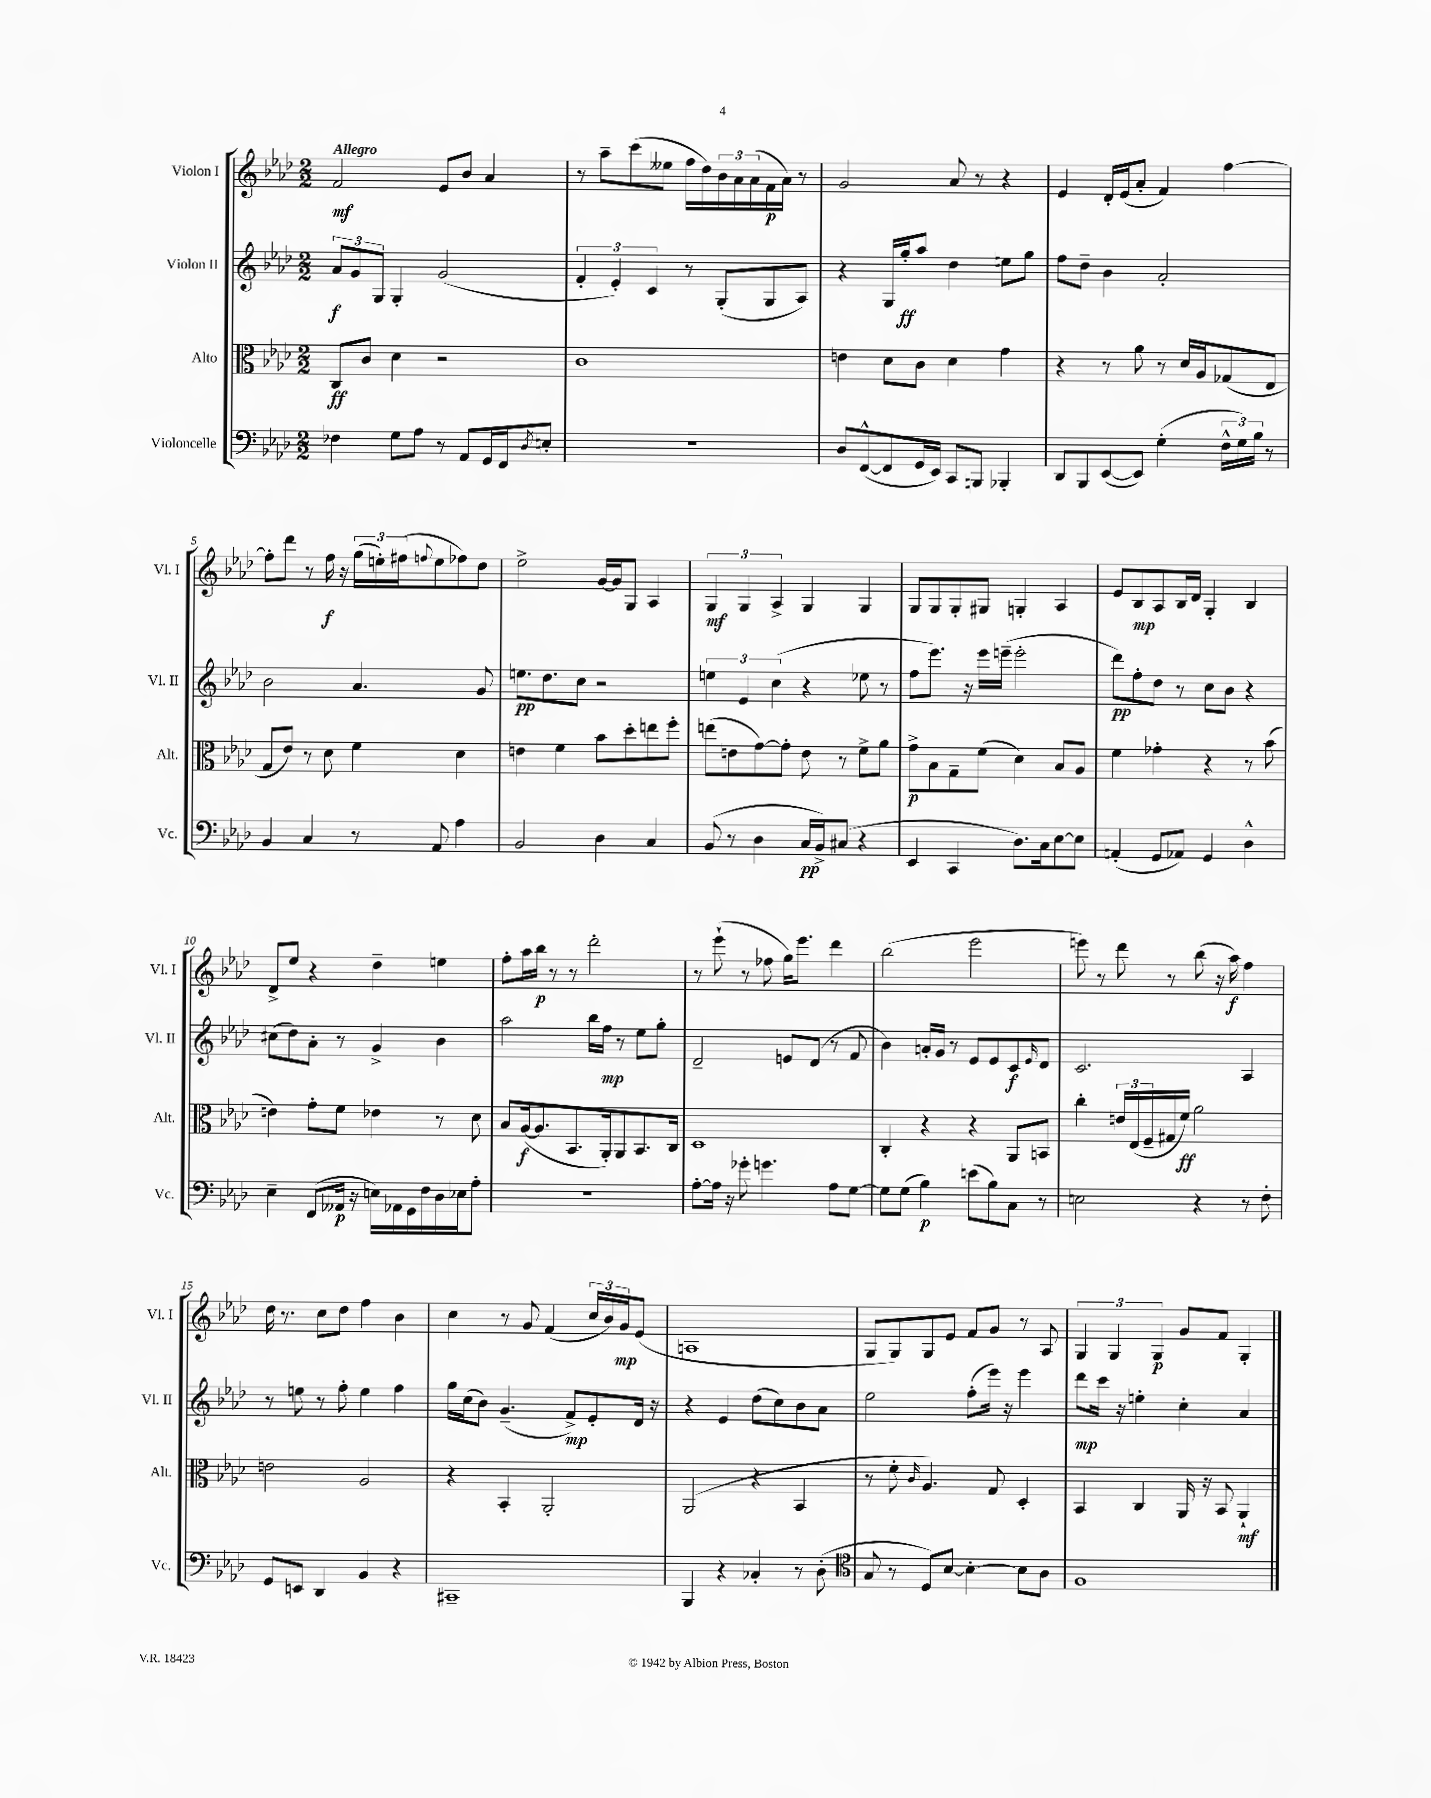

**kern	**dynam	**kern	**dynam	**kern	**dynam	**kern	**dynam
*part4	*part4	*part3	*part3	*part2	*part2	*part1	*part1
*staff4	*staff4	*staff3	*staff3	*staff2	*staff2	*staff1	*staff1
*I"Violoncelle	*	*I"Alto	*	*I"Violon II	*	*I"Violon I	*
*I'Vc.	*	*I'Alt.	*	*I'Vl. II	*	*I'Vl. I	*
*clefF4	*	*clefC3	*	*clefG2	*	*clefG2	*
*k[b-e-a-d-]	*	*k[b-e-a-d-]	*	*k[b-e-a-d-]	*	*k[b-e-a-d-]	*
*M2/2	*	*M2/2	*	*M2/2	*	*M2/2	*
=1	=1	=1	=1	=1	=1	=1	=1
!	!	!	!	!	!	!LO:TX:a:B:t=Allegro	!
4F-X\	.	8C/L	ff	12a-/L	f	2f/	mf
.	.	.	.	12g/	.	.	.
.	.	8c/J	.	.	.	.	.
.	.	.	.	12G/J	.	.	.
8G\L	.	4d-\	.	4G'/	.	.	.
8A-\J	.	.	.	.	.	.	.
8r	.	2r	.	(2g/	.	8e-/L	.
8AA-/L	.	.	.	.	.	8b-/J	.
16GG/L	.	.	.	.	.	4a-/	.
16FF/J	.	.	.	.	.	.	.
8qD-/	.	.	.	.	.	.	.
8En'/J	.	.	.	.	.	.	.
=2	=2	=2	=2	=2	=2	=2	=2
1r	.	1c	.	6f'/	.	8r	.
.	.	.	.	.	.	8aa-~\L	.
.	.	.	.	6e-'/)	.	.	.
.	.	.	.	.	.	(8ccc\	.
.	.	.	.	6c/	.	.	.
.	.	.	.	.	.	8ee--X\J	.
.	.	.	.	8r	.	16ff\LL	.
.	.	.	.	.	.	16dd-\)	.
.	.	.	.	(8G'/L	.	24b-\	.
.	.	.	.	.	.	24a-\	.
.	.	.	.	.	.	(24a-\	.
.	.	.	.	8G/	.	16f\	p
.	.	.	.	.	.	16a-\JJ)	.
.	.	.	.	8A-/J)	.	8r	.
=3	=3	=3	=3	=3	=3	=3	=3
8D-/L	.	4en\	.	4r	.	2g/	.
([8FF^^/	.	.	.	.	.	.	.
8FF/]	.	8d-\L	.	16G/LL	.	.	.
.	.	.	.	16gg'/J	ff	.	.
16GG/L	.	8c\J	.	8aa-/J	.	.	.
16EE-/JJ)	.	.	.	.	.	.	.
8CC/L	.	4d-\	.	4dd-\	.	8a-/	.
8BBBn/J	.	.	.	.	.	8r	.
4BBB-X'/	.	4g\	.	8een\L	.	4r	.
.	.	.	.	8gg\J	.	.	.
=4	=4	=4	=4	=4	=4	=4	=4
8DD-/L	.	4r	.	8ff\L	.	4e-/	.
8BBB-/	.	.	.	8dd-~\J	.	.	.
([8EE-/	.	8r	.	4b-\	.	16d-'/LL	.
.	.	.	.	.	.	(16e-/J	.
8EE-/J])	.	8a-\	.	.	.	8a-'/J	.
(4G'\	.	8r	.	2a-'/	.	4f/)	.
.	.	16d-/LL	.	.	.	.	.
.	.	16A-/J	.	.	.	.	.
24F^^\LL	.	(8G-X/	.	.	.	[4ff\	.
24G\)	.	.	.	.	.	.	.
24B-\JJ	.	.	.	.	.	.	.
8r	.	8E-/J	.	.	.	.	.
!!LO:LB:g=z
=5	=5	=5	=5	=5	=5	=5	=5
4BB-/	.	8G/L	.	2b-\	.	8ff'\L]	.
.	.	8e-/J)	.	.	.	8ddd-\J	.
4C/	.	8r	.	.	.	8r	.
.	.	8d-\	.	.	.	16ff\	f
.	.	.	.	.	.	16r	.
8r	.	4f\	.	4.a-/	.	(24gg\LL	.
.	.	.	.	.	.	24een'\)	.
.	.	.	.	.	.	(24ff#X\J	.
.	.	.	.	.	.	8qqffn/	.
8AA-/	.	.	.	.	.	8ee\	.
4A-\	.	4d-\	.	.	.	8ff-X\)	.
.	.	.	.	8g/	.	8dd-\J	.
=6	=6	=6	=6	=6	=6	=6	=6
2BB-/	.	4en\	.	8.een\L	pp	2ee-^\	.
.	.	.	.	8.dd-\	.	.	.
.	.	4f\	.	.	.	.	.
.	.	.	.	8cc\J	.	.	.
4D-\	.	8b-\L	.	2r	.	[16g/LL	.
.	.	.	.	.	.	16g/J]	.
.	.	8dd-'\	.	.	.	8G/J	.
4C/	.	8een\	.	.	.	4A-/	.
.	.	8ff'\J	.	.	.	.	.
=7	=7	=7	=7	=7	=7	=7	=7
(8BB-/	.	(8een\L	.	6een\	.	6G/	mf
8r	.	8en\	.	.	.	.	.
.	.	.	.	6e-/	.	6G/	.
4D-\	.	[8g\)	.	.	.	.	.
.	.	.	.	(6cc\	.	6A-^/	.
.	.	8g'\J]	.	.	.	.	.
16C/LL	pp	8e\	.	4r	.	4G/	.
16BB-^/J)	.	.	.	.	.	.	.
(8C#X/J	.	8r	.	.	.	.	.
4r	.	8f^\L	.	8ee-X\	.	4G/	.
.	.	8a-\J	.	8r	.	.	.
=8	=8	=8	=8	=8	=8	=8	=8
4EE-/	.	8g^\L	p	8ff\L	.	8G/L	.
.	.	8B-\	.	8.eee-\J)	.	8G/	.
4CC/	.	8G~\	.	.	.	8G'/	.
.	.	.	.	16r	.	.	.
.	.	(8f\J	.	16eee-\LL	.	8G#X/J	.
.	.	.	.	(16eeen~\JJ	.	.	.
8.D-\L)	.	4d-\)	.	2eee'\	.	4Gn'/	.
16C\k	.	.	.	.	.	.	.
[8E-\	.	8B-/L	.	.	.	4A-/	.
8E-\J]	.	8A-/J	.	.	.	.	.
=9	=9	=9	=9	=9	=9	=9	=9
(4AAn'/	.	4f\	.	8ddd-\L)	pp	8e-/L	.
.	.	.	.	8ff'\	.	8B-/	mp
8GG/L	.	4g-X'\	.	8dd-\J	.	8A-/	.
8AA-X/J)	.	.	.	8r	.	16B-/L	.
.	.	.	.	.	.	16d-/JJ	.
4GG/	.	4r	.	8cc\L	.	4G'/	.
.	.	.	.	8b-\J	.	.	.
4D-^^\	.	8r	.	4r	.	4B-/	.
.	.	(8b-\	.	.	.	.	.
!!LO:LB:g=z
=10	=10	=10	=10	=10	=10	=10	=10
4E-~\	.	4en\)	.	(8cc#X\L	.	8d-^/L	.
.	.	.	.	8dd-\)	.	8ee-/J	.
(8FF/L	.	8g'\L	.	8a-'\J	.	4r	.
16AA--X/Jk	p	8f\J	.	8r	.	.	.
16r	.	.	.	.	.	.	.
16En\LL)	.	4e-X\	.	4g^/	.	4dd-~\	.
16AA-X\	.	.	.	.	.	.	.
16GG\	.	.	.	.	.	.	.
16F\	.	.	.	.	.	.	.
16D-\	.	8r	.	4b-\	.	4een\	.
16E-X\J	.	.	.	.	.	.	.
8A-'\J	.	8d-\	.	.	.	.	.
=11	=11	=11	=11	=11	=11	=11	=11
1r	.	8B-/L	.	2aa-\	.	8ff'\L	.
.	.	([16A-/k	f	.	.	16aa-\L	.
.	.	8.A-/]	.	.	.	16bb-\JJ	p
.	.	.	.	.	.	8r	.
.	.	8.BB-/	.	.	.	8r	.
.	.	.	.	16bb-\LL	.	2ddd-'\	.
.	.	16AA-'/k)	.	16ff\JJ	mp	.	.
.	.	8AA-/	.	8r	.	.	.
.	.	8.BB-/	.	8ee-\L	.	.	.
.	.	.	.	8gg'\J	.	.	.
.	.	16C/Jk	.	.	.	.	.
=12	=12	=12	=12	=12	=12	=12	=12
[8A-'\L	.	1D-	.	2d-~/	.	8r	.
16A-\Jk]	.	.	.	.	.	(8eee-`\	.
16r	.	.	.	.	.	.	.
8g-X'\	.	.	.	.	.	8r	.
4.gn\	.	.	.	.	.	8ff-X\	.
.	.	.	.	8en/L	.	16gg\KL)	.
.	.	.	.	.	.	8.eee-\J	.
.	.	.	.	(8d-/J	.	.	.
8A-\L	.	.	.	8r	.	4ddd-\	.
[8G\J	.	.	.	8f/	.	.	.
=13	=13	=13	=13	=13	=13	=13	=13
8G\L]	.	4C'/	.	4b-\)	.	(2bb-\	.
(8G\J	.	.	.	.	.	.	.
4B-\)	p	4r	.	16an'/LL	.	.	.
.	.	.	.	16g/JJ	.	.	.
.	.	.	.	8r	.	.	.
(8en\L	.	4r	.	8e-/L	.	2eee-\	.
8B-\)	.	.	.	8e-/	.	.	.
8C\J	.	8AA-/L	.	8c/	f	.	.
.	.	.	.	16qqe-/	.	.	.
8r	.	8BBn/J	.	8d-/J	.	.	.
=14	=14	=14	=14	=14	=14	=14	=14
2En\	.	4cc'\	.	2.c/	.	8eeen\)	.
.	.	.	.	.	.	8r	.
.	.	24en/LL	.	.	.	8ddd-\	.
.	.	(24E-/	.	.	.	.	.
.	.	24F~/	.	.	.	.	.
.	.	16G#X/	.	.	.	8r	.
.	.	16f/JJ)	ff	.	.	.	.
4r	.	2a-\	.	.	.	(8bb-\	.
.	.	.	.	.	.	16r	.
.	.	.	.	.	.	16aa-\)	f
8r	.	.	.	4A-/	.	4ff\	.
8F'\	.	.	.	.	.	.	.
!!LO:LB:g=z
=15	=15	=15	=15	=15	=15	=15	=15
8GG/L	.	2en\	.	8r	.	16dd-\	.
.	.	.	.	.	.	8.r	.
8EEn/J	.	.	.	8een\	.	.	.
4DD-/	.	.	.	8r	.	8cc\L	.
.	.	.	.	8ff'\	.	8dd-\J	.
4BB-/	.	2A-/	.	4ee\	.	4ff\	.
4r	.	.	.	4ff\	.	4b-\	.
=16	=16	=16	=16	=16	=16	=16	=16
1CC#X~	.	4r	.	16gg\LL	.	4cc\	.
.	.	.	.	(16cc\J	.	.	.
.	.	.	.	8b-\J)	.	.	.
.	.	4BB-'/	.	(4.g~/	.	8r	.
.	.	.	.	.	.	8g/	.
.	.	2AA-'/	.	.	.	(4f/	.
.	.	.	.	8f^/L)	mp	.	.
.	.	.	.	8e-'/	.	24cc/LL	.
.	.	.	.	.	.	24b-/)	.
.	.	.	.	.	.	24g/J	mp
.	.	.	.	16d-/Jk	.	(8e-/J	.
.	.	.	.	16r	.	.	.
=17	=17	=17	=17	=17	=17	=17	=17
4BBB-/	.	(2AA-/	.	4r	.	1An	.
4r	.	.	.	4e-/	.	.	.
4C-X'/	.	4r	.	(8dd-\L	.	.	.
.	.	.	.	8cc\)	.	.	.
8r	.	4BB-/	.	8b-\	.	.	.
(8D-'\	.	.	.	8a-\J	.	.	.
=18	=18	=18	=18	=18	=18	=18	=18
*clefC4	*	*	*	*	*	*	*
8G/	.	8r	.	2ee-\	.	8G/L	.
8r	.	8f'\	.	.	.	8G/)	.
.	.	16qqc/	.	.	.	.	.
8D-/L)	.	4.A-/)	.	.	.	8G/	.
[8B-/J	.	.	.	.	.	8e-/J	.
4B-'\_	.	.	.	(8ff'\L	.	8f/L	.
.	.	8G/	.	16eee-\Jk)	.	8g/J	.
.	.	.	.	16r	.	.	.
8B-\L]	.	4D-'/	.	4eee-\	.	8r	.
8A-\J	.	.	.	.	.	8A-/	.
=19	=19	=19	=19	=19	=19	=19	=19
1F	.	4BB-/	.	8ddd-\L	mp	6G/	.
.	.	.	.	16ccc\Jk	.	.	.
.	.	.	.	.	.	6G/	.
.	.	.	.	16r	.	.	.
.	.	4C/	.	4een'\	.	.	.
.	.	.	.	.	.	6G/	p
.	.	16AA-/	.	4cc'\	.	8g/L	.
.	.	16r	.	.	.	.	.
.	.	8BB-/	.	.	.	8f/J	.
.	.	4AA-`/	mf	4a-/	.	4G'/	.
==	==	==	==	==	==	==	==
*-	*-	*-	*-	*-	*-	*-	*-
